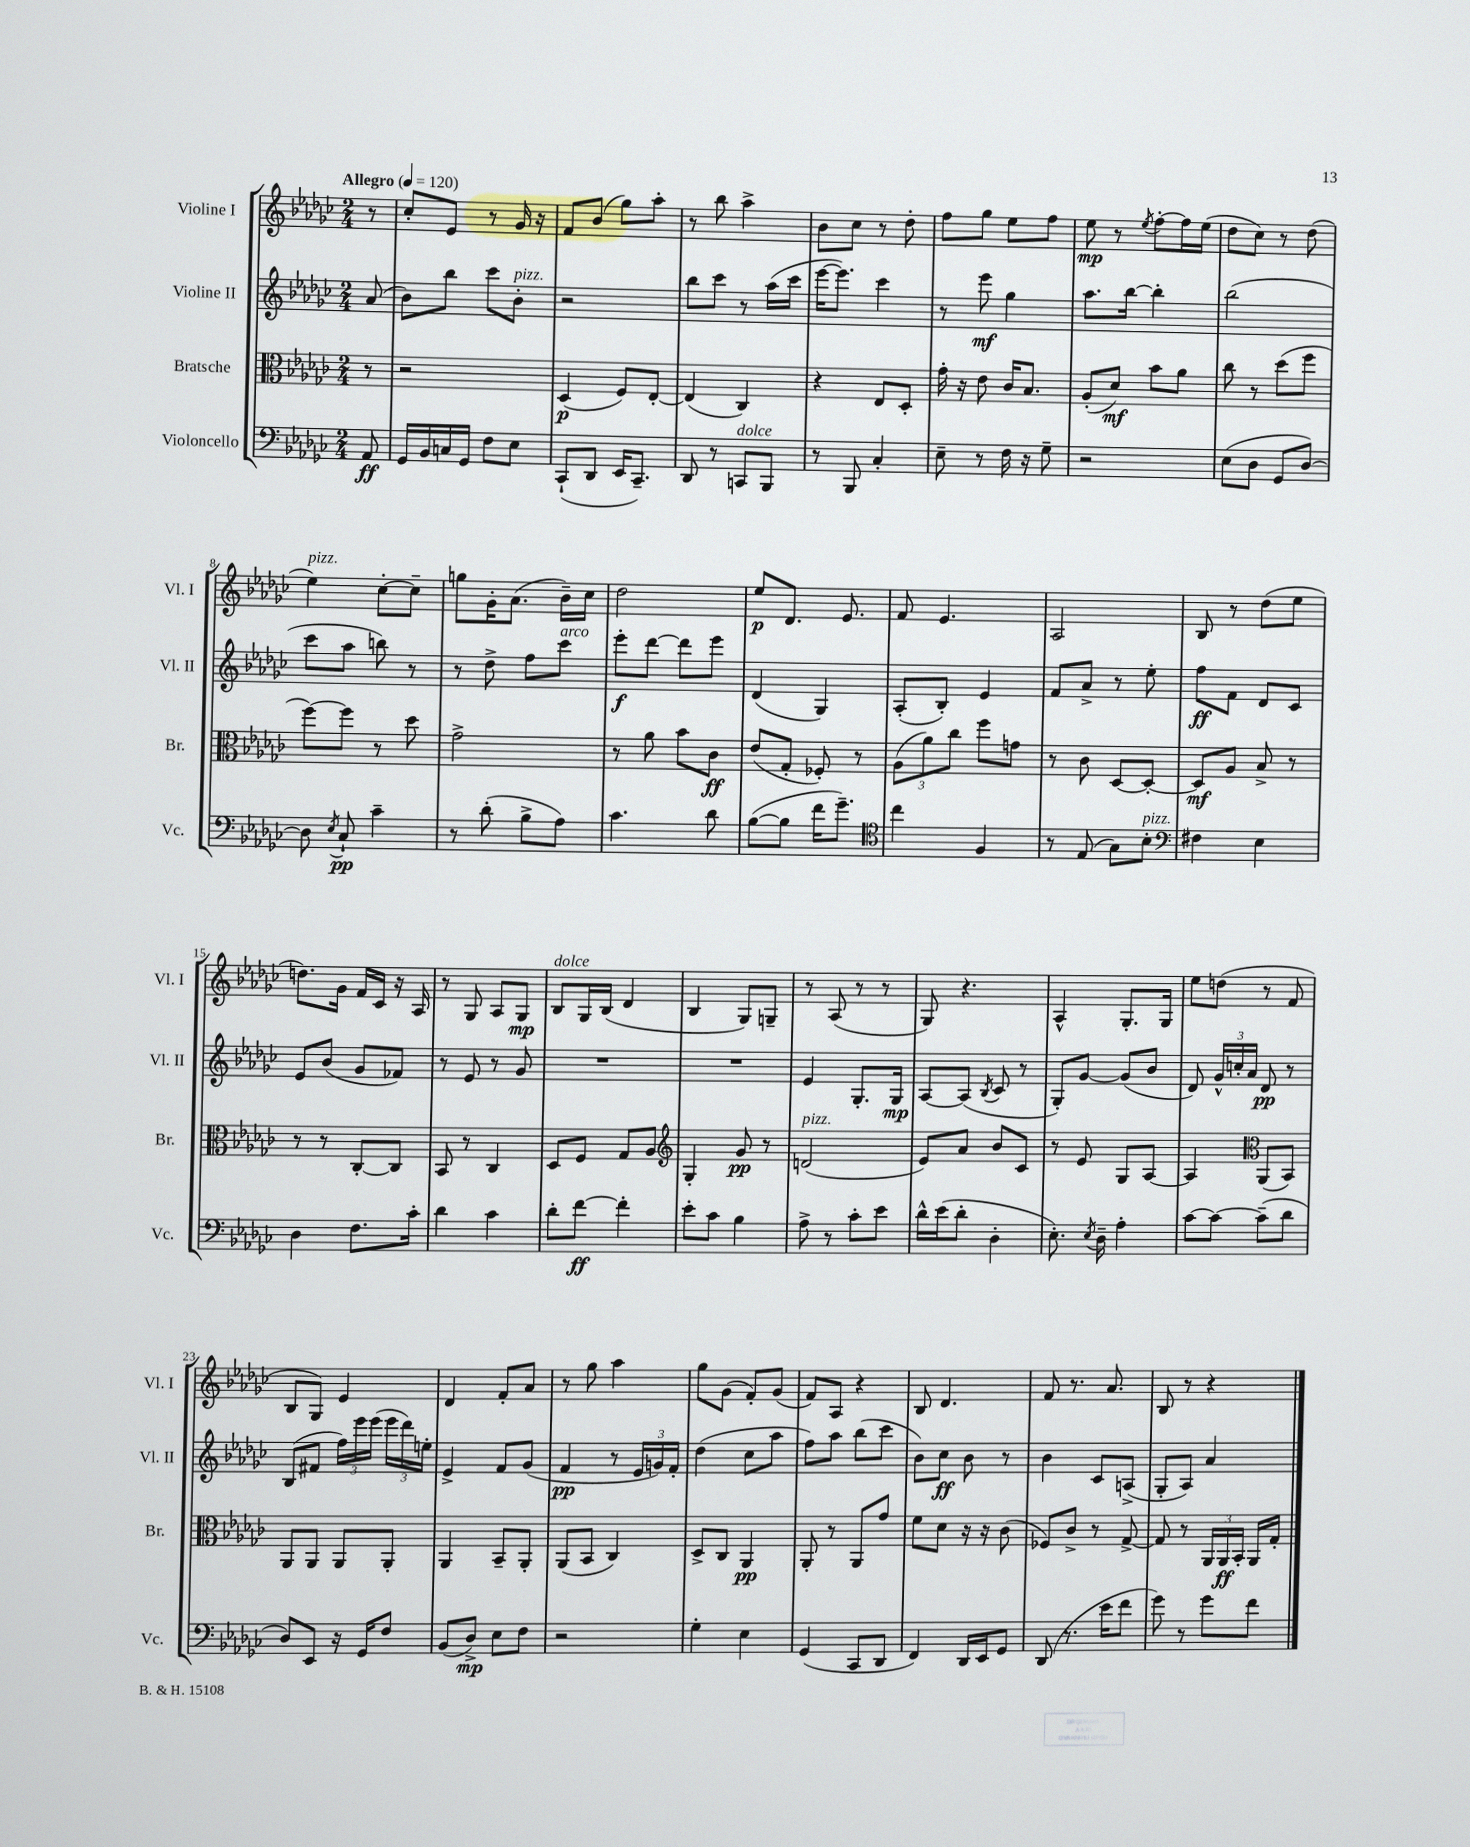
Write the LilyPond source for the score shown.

<<
\new StaffGroup <<
\new Staff = "s0" \with { instrumentName = "Violine I" shortInstrumentName = "Vl. I" } {
    \clef treble \key ges \major \numericTimeSignature \time 2/4 \partial 8 \tempo "Allegro" 4 = 120
    \autoBeamOff r8 |
    ces''8[-. ees'8] r8 ges'16 r16 |
    f'8[ bes'8]( ges''8[) aes''8]-. |
    r8 bes''8 aes''4-> |
    bes'8[ ces''8] r8 des''8-. |
    f''8[ ges''8] ees''8[ f''8] |
    ees''8\mp r8 \acciaccatura { ees''8 } f''8[~-. f''16 ees''16]( |
    des''8[ ces''8]) r8 des''8( |
    ees''4^\markup { \italic "pizz." }) ces''8[~-. ces''8]-- |
    g''8[ ges'16-. aes'8.]( bes'16[--) ces''16] |
    des''2 |
    ees''8[\p des'8.] ees'8. |
    f'8 ees'4. |
    aes2 |
    bes8 r8 des''8[( ees''8] |
    d''8.[) ges'16] f'16[ ces'16] r16 aes16 |
    r8 ges8 aes8[ ges8]\mp |
    bes8[^\markup { \italic "dolce" } ges16 bes16]( des'4 |
    bes4 ges8[) g8]-- |
    r8 aes8( r8 r8 |
    ges8) r4. |
    aes4-^ ges8.[-. ges16] |
    ees''8[ d''8]( r8 f'8 |
    bes8[ ges8]) ees'4 |
    des'4 f'8[-. aes'8] |
    r8 ges''8 aes''4 |
    ges''8[ ges'8]( f'8[-.) ges'8]( |
    f'8[) aes8] r4 |
    bes8 des'4. |
    f'8 r8. aes'8. |
    bes8 r8 r4 \bar "|." |
}
\new Staff = "s1" \with { instrumentName = "Violine II" shortInstrumentName = "Vl. II" } {
    \clef treble \key ges \major \numericTimeSignature \time 2/4 \partial 8
    \autoBeamOff aes'8( |
    bes'8[) bes''8] ces'''8[ bes'8]-.^\markup { \italic "pizz." } |
    r2 |
    bes''8[ ces'''8] r8 aes''16[( ces'''16] |
    ees'''16[~ ees'''8.]) ces'''4 |
    r8 ees'''8\mf ges''4 |
    aes''8.[ bes''16]~ bes''4-. |
    bes''2( |
    ces'''8[ aes''8] b''8) r8 |
    r8 des''8-> f''8[ ces'''8]^\markup { \italic "arco" } |
    ees'''8[-.\f des'''8]~ des'''8[ ees'''8] |
    des'4( ges4) |
    aes8[-.( bes8]-.) ees'4 |
    f'8[ aes'8]-> r8 ees''8-. |
    f''8[\ff f'8] des'8[ ces'8] |
    ees'8[ bes'8]( ges'8[ fes'8]) |
    r8 ees'8 r8 ges'8 |
    R2 |
    R2 |
    ees'4 ges8.[-. ges16]\mp |
    aes8[~ aes8]( \acciaccatura { bes8 } ces'8 r8 |
    ges8[-.) ges'8]~ ges'8[( bes'8] |
    des'8) \tuplet 3/2 { ges'16[-^ c''16-. aes'16] } des'8\pp r8 |
    bes8[( fis'8] \tuplet 3/2 { f''16[) ees'''16 ees'''16]( } \tuplet 3/2 { ees'''16[ des'''16) e''16]-. } |
    ees'4-> f'8[ ges'8]( |
    f'4\pp r8 \tuplet 3/2 { ees'16[ g'16) f'16]-. } |
    des''4( ces''8[ aes''8] |
    f''8[) aes''8] bes''8[( ces'''8] |
    bes'8[) ces''8]\ff bes'8 r8 |
    bes'4 ces'8[ a8]->( |
    ges8[-. aes8]) aes'4 \bar "|." |
}
\new Staff = "s2" \with { instrumentName = "Bratsche" shortInstrumentName = "Br." } {
    \clef alto \key ges \major \numericTimeSignature \time 2/4 \partial 8
    \autoBeamOff r8 |
    r2 |
    des4\p( f8[) ees8]~-. |
    ees4( ces4) |
    r4 ees8[ des8]-. |
    ges'16-. r16 ees'8 ces'16[ bes8.] |
    aes8[-.( des'8]\mf) bes'8[ aes'8] |
    ces''8 r8 des''8[( f''8] |
    f''8[~) f''8] r8 des''8 |
    ges'2-> |
    r8 aes'8 bes'8[ ces'8]\ff |
    ees'8[( ges8]-. fes8-.) r8 |
    \tuplet 3/2 { aes8[( aes'8) ces''8] } f''8[ g'8] |
    r8 ces'8 des8[~ des8]~-. |
    des8[\mf aes8] bes8-> r8 |
    r8 r8 ces8[~-. ces8] |
    bes,8 r8 ces4 |
    des8[ f8] ges8[ aes8] |
    \clef treble ges4-. ges'8\pp r8 |
    d'2^\markup { \italic "pizz." }( |
    ees'8[) aes'8] bes'8[ ces'8] |
    r8 ees'8 ges8[ aes8]~ |
    aes4 \clef alto aes,8[( bes,8]) |
    aes,8[ aes,8] aes,8[ aes,8]-. |
    aes,4 bes,8[-- aes,8]-. |
    aes,8[( bes,8] ces4) |
    des8[-> ces8] aes,4\pp |
    aes,8-. r8 aes,8[ ges'8] |
    f'8[ des'8] r16 r16 ces'8( |
    fes8[) ces'8]-> r8 ges8~-> |
    ges8 r8 \tuplet 3/2 { aes,16[ aes,16\ff bes,16]-. } aes,16[ ges16]-. \bar "|." |
}
\new Staff = "s3" \with { instrumentName = "Violoncello" shortInstrumentName = "Vc." } {
    \clef bass \key ges \major \numericTimeSignature \time 2/4 \partial 8
    \autoBeamOff aes,8\ff |
    ges,16[ bes,16 c16 ges,16] f8[ ees8] |
    ces,8[-!( des,8] ees,16[ ces,8.]--) |
    des,8 r8 c,8[^\markup { \italic "dolce" } bes,,8] |
    r8 bes,,8 ces4-. |
    ees8-- r8 f16 r16 ges8-- |
    r2 |
    ees8[( des8] ges,8[ des8]~) |
    des8 \acciaccatura { ees8 } ces8-!\pp ces'4-- |
    r8 des'8-.( bes8[-> aes8]) |
    ces'4. des'8 |
    bes8[~( bes8] f'16[ ges'8.]--) |
    \clef tenor ces''4 f4 |
    r8 ees8( ges8[) bes8]-.^\markup { \italic "pizz." } |
    \clef bass fis4 ees4 |
    des4 f8.[ ces'16]-. |
    des'4 ces'4 |
    des'8[-. f'8]~\ff f'4-. |
    ees'8[-. ces'8] bes4 |
    aes8-> r8 ces'8[-. ees'8] |
    des'16[-^ ees'16( des'8]-. des4-. |
    ees8.-.) \acciaccatura { ees8 } des16-- aes4-. |
    ces'8[~ ces'8]~ ces'8[--( des'8] |
    des8[) ees,8] r16 ges,16[ f8] |
    bes,8[( des8]->\mp) ees8[ f8] |
    r2 |
    ges4-. ees4 |
    ges,4( ces,8[ des,8] |
    f,4) des,16[ ees,16 ges,8] |
    des,8( r8. ees'16[ f'8] |
    ges'8) r8 ges'8[ f'8] \bar "|." |
}
>>
>>
